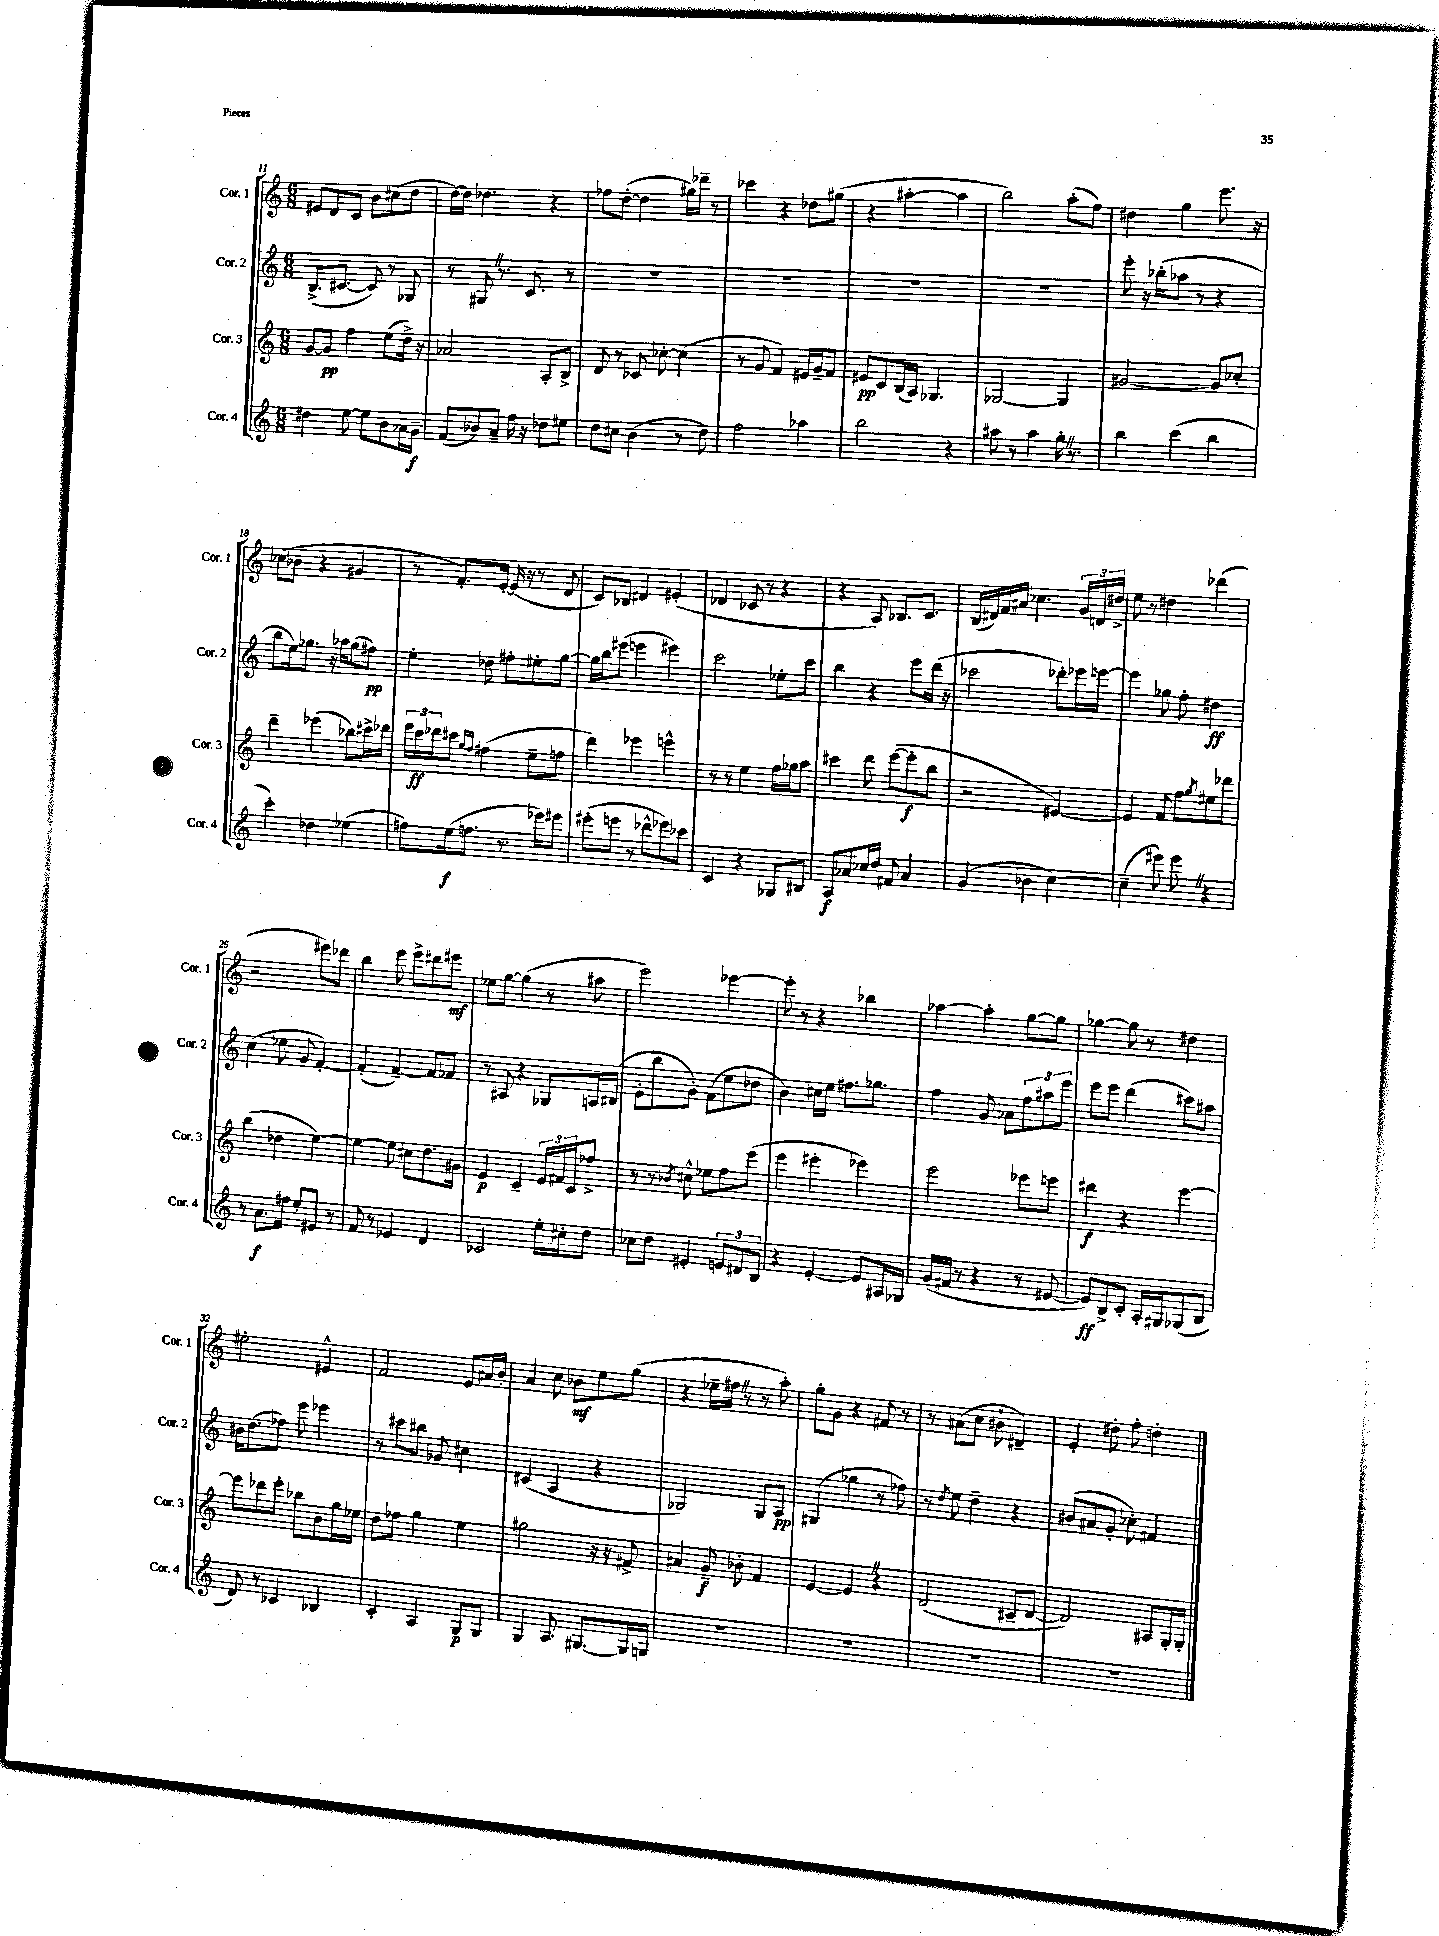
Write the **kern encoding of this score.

**kern	**kern	**kern	**kern
*staff4	*staff3	*staff2	*staff1
*clefG2	*clefG2	*clefG2	*clefG2
*k[]	*k[]	*k[]	*k[]
*M6/8	*M6/8	*M6/8	*M6/8
4dd#	[8g	(8.B^	8e#
.	8g]	.	8d
.	.	[8.c#	.
[8ee	4ff	.	8c
8ee]	.	8c#])	8b
8b	(8ee	8r	(8cc#
16a-	16dd^)	8G-	8dd
16g~	16r	.	.
=	=	=	=
(8f	2a-	8r	[16dd)
.	.	.	16dd]
8b-)	.	8G#	4.dd-
8a~	.	8.r	.
16ff	.	.	.
16r	.	8.c	.
8dd-	8A'	.	4r
8ee#	8B^	8r	.
=	=	=	=
8dd	8d	2.r	8ff-
8cc#	8r	.	([8dd'
(4b	8c-	.	4dd]
.	[8cc-'	.	.
8r	(4cc-]	.	16gg#)
.	.	.	16ddd-~
8dd)	.	.	8r
=	=	=	=
2ff	8r	2.r	4ccc-
.	8g	.	.
.	4f)	.	4r
4aa-	16e#	.	8dd-
.	16g~	.	.
.	8f	.	(8gg#
=	=	=	=
2bb	8e#	2.r	4r
.	8c	.	.
.	(16B	.	[4aa#'
.	16A)	.	.
.	4.G-	.	.
4r	.	.	4aa#]
=	=	=	=
8aa#	[2G-	2.r	2bb)
8r	.	.	.
4aa#	.	.	.
16gg'	4G-]	.	(8aa'
8.r	.	.	.
.	.	.	8ff)
=	=	=	=
4bb	[2g#	8eee'	4dd#
.	.	16r	.
.	.	(16bb-'	.
(4ccc	.	8aa-	4gg
.	.	8r	.
4bb	8g#]	4r	8.eee
.	8cc-'	.	.
.	.	.	16r
=	=	=	=
4ccc')	4ddd~	8bb	(8cc-
.	.	16ee)	8b-
.	.	8.gg-	.
4dd-	(4eee-	.	4r
.	.	16r	.
.	.	16aa-	.
(4ee-	8bb-)	(8gg-	4g#
.	16ccc#^	8ff#)	.
.	16ddd-	.	.
=	=	=	=
8ff#)	24eee	4ee'	8r
.	24ccc	.	.
.	24ddd-	.	.
(16ee	8ccc#	.	8.f')
8.ff	.	.	.
.	16qqgg	.	.
.	16qqff	.	.
.	(4ff#	8dd-	.
.	.	.	[16e'
8.r	.	8ff#'	(16e]
.	.	.	16r
.	8ee~	8ee#'	8r
16eee-)	.	.	.
8eee#	8ff	[8gg	8d
=	=	=	=
(8eee#'	4ddd)	16gg]	8c)
.	.	16bb	.
8eee	.	(8eee#	8B-
8r	4eee-	4eee	4d#
8ddd-^^	.	.	.
8eee-)	4eee^^	4eee#)	(4e#'
8ccc-	.	.	.
=	=	=	=
4c	8r	2ccc	4d-
.	8r	.	.
4r	4ee	.	8c-
.	.	.	8r
8G-	16ff	8ee-'	4r
.	16gg-	.	.
8B#	8aa	8ccc	.
=	=	=	=
8A	4ccc#	4bb	4r
8a-	.	.	.
16cc-	8ddd	4r	8A)
16dd	.	.	.
8f#	([8eee	.	8.B-
4a-	8eee']	8eee	.
.	.	.	8.c
.	8bb	(16ddd	.
.	.	16r	.
=	=	=	=
(4g	2r	2ccc-	(16B
.	.	.	16d#)
.	.	.	16f
.	.	.	16a#
4b-	.	.	4.cc-
[4cc)	[4e#)	8ddd-')	.
.	.	16eee-	24g
.	.	.	24d
.	.	[16eee	.
.	.	.	24dd#^
=	=	=	=
(4cc~]	4e#]	4eee]	8ee
.	.	.	8r
8eee#)	8f	8gg-	4dd#
8eee#	8ff	8ff'	.
.	8qgg	.	.
4r	8ee#	4dd#	(4ddd-
.	8ddd-	.	.
=	=	=	=
8r	(4bb	(4cc	2r
8.a	.	.	.
.	4dd-	8ee-	.
16ff#	.	.	.
8ee'	.	8g	.
8e#	[4ee)	[4f')	8eee#)
8r	.	.	8ddd-
=	=	=	=
8f	4ee_	(4f']	4bb
8r	.	.	.
4e-	8ee]	[4f~)	8eee
.	8cc#	.	8eee^
4d	8.dd	8f]	8ddd#
.	.	8f-	8eee#
.	16g#	.	.
=	=	=	=
2c-	4e	8r	8ee-
.	.	8A#	[8gg
.	4c~	4r	(4gg]
16ee'	24e	8G-	8r
.	24f#	.	.
16cc#'	.	.	.
.	24c	.	.
8dd	8ff-^	16A	8aa#
.	.	(16B#	.
=	=	=	=
8cc-	8r	8e'	2eee)
8dd	8r	8bb	.
.	8qb-	.	.
4e#'	8cc#^^	8g')	.
.	8ee-	(8f	.
12e	8ff	8ee	[4eee-
12d#	.	.	.
.	(8eee	8dd-	.
12B	.	.	.
=	=	=	=
4r	4eee	4b)	8eee-']
.	.	.	8r
[4e'	4eee#'	16cc#	4r
.	.	16ee	.
.	.	8.ff#	.
8e]	4eee-)	.	4bb-
.	.	8.gg-	.
16A#	.	.	.
16G-	.	.	.
=	=	=	=
(16g	2eee	4ff	[4aa-
16f#	.	.	.
8r	.	.	.
4r	.	8g	4aa-']
.	.	8a-	.
8r	8eee-	12ff	[8gg
.	.	12aa#	.
[8e#	8eee	.	8gg]
.	.	12eee	.
=	=	=	=
8e#])	4ddd#	8eee	[4gg-
8B^	.	8eee	.
8c'	4r	(4ddd	8gg-]
16A'	.	.	8r
16G#	.	.	.
(8G-	[4eee	8ccc#)	4dd#
8B	.	8aa#	.
=	=	=	=
8d)	8eee]	16b#	2ee#'
.	.	(8.dd	.
8r	8ddd-	.	.
4c-	8eee'	8ff-)	.
.	8bb-	8eee	.
4B-	8b	4eee-	4e#^^
.	16gg	.	.
.	16ee-	.	.
=	=	=	=
4c'	8dd	8r	2f
.	8ff-	8ccc#	.
4A	4gg	8bb#	.
.	.	8g-	.
8G	4ee	4cc#	8e
8G	.	.	16a#
.	.	.	16b'
=	=	=	=
4G	2gg#	(4c#	4a
8.A	.	4A	8cc
.	.	.	8b-
[8.G#	.	.	.
.	16r	4r	8ee
.	16r	.	.
16G#]	8f#^	.	(8gg
16G	.	.	.
=	=	=	=
2.r	4a#	2G-)	4r
.	8g~	.	16ee-~
.	.	.	16ff#
.	8b-'	.	8r
.	4f	8G-	8r
.	.	8A	8aa')
=	=	=	=
2.r	[4e	(4G#	8gg'
.	.	.	8g
.	4e]	4gg-	4r
.	4r	8r	8f#
.	.	8ff-)	8r
=	=	=	=
2.r	(2d	8r	8r
.	.	8qdd	.
.	.	8ee	(8a#
.	.	4dd~	8cc
.	.	.	8b#`
.	8c#~	4r	4d#~)
.	[8d	.	.
=	=	=	=
2.r	2d])	(8b#	4e'
.	.	8a#	.
.	.	8g'	8dd#'
.	.	8cc-')	8ff'
.	8A#	4f#	4dd'
.	16G'	.	.
.	16G'	.	.
==	==	==	==
*-	*-	*-	*-
